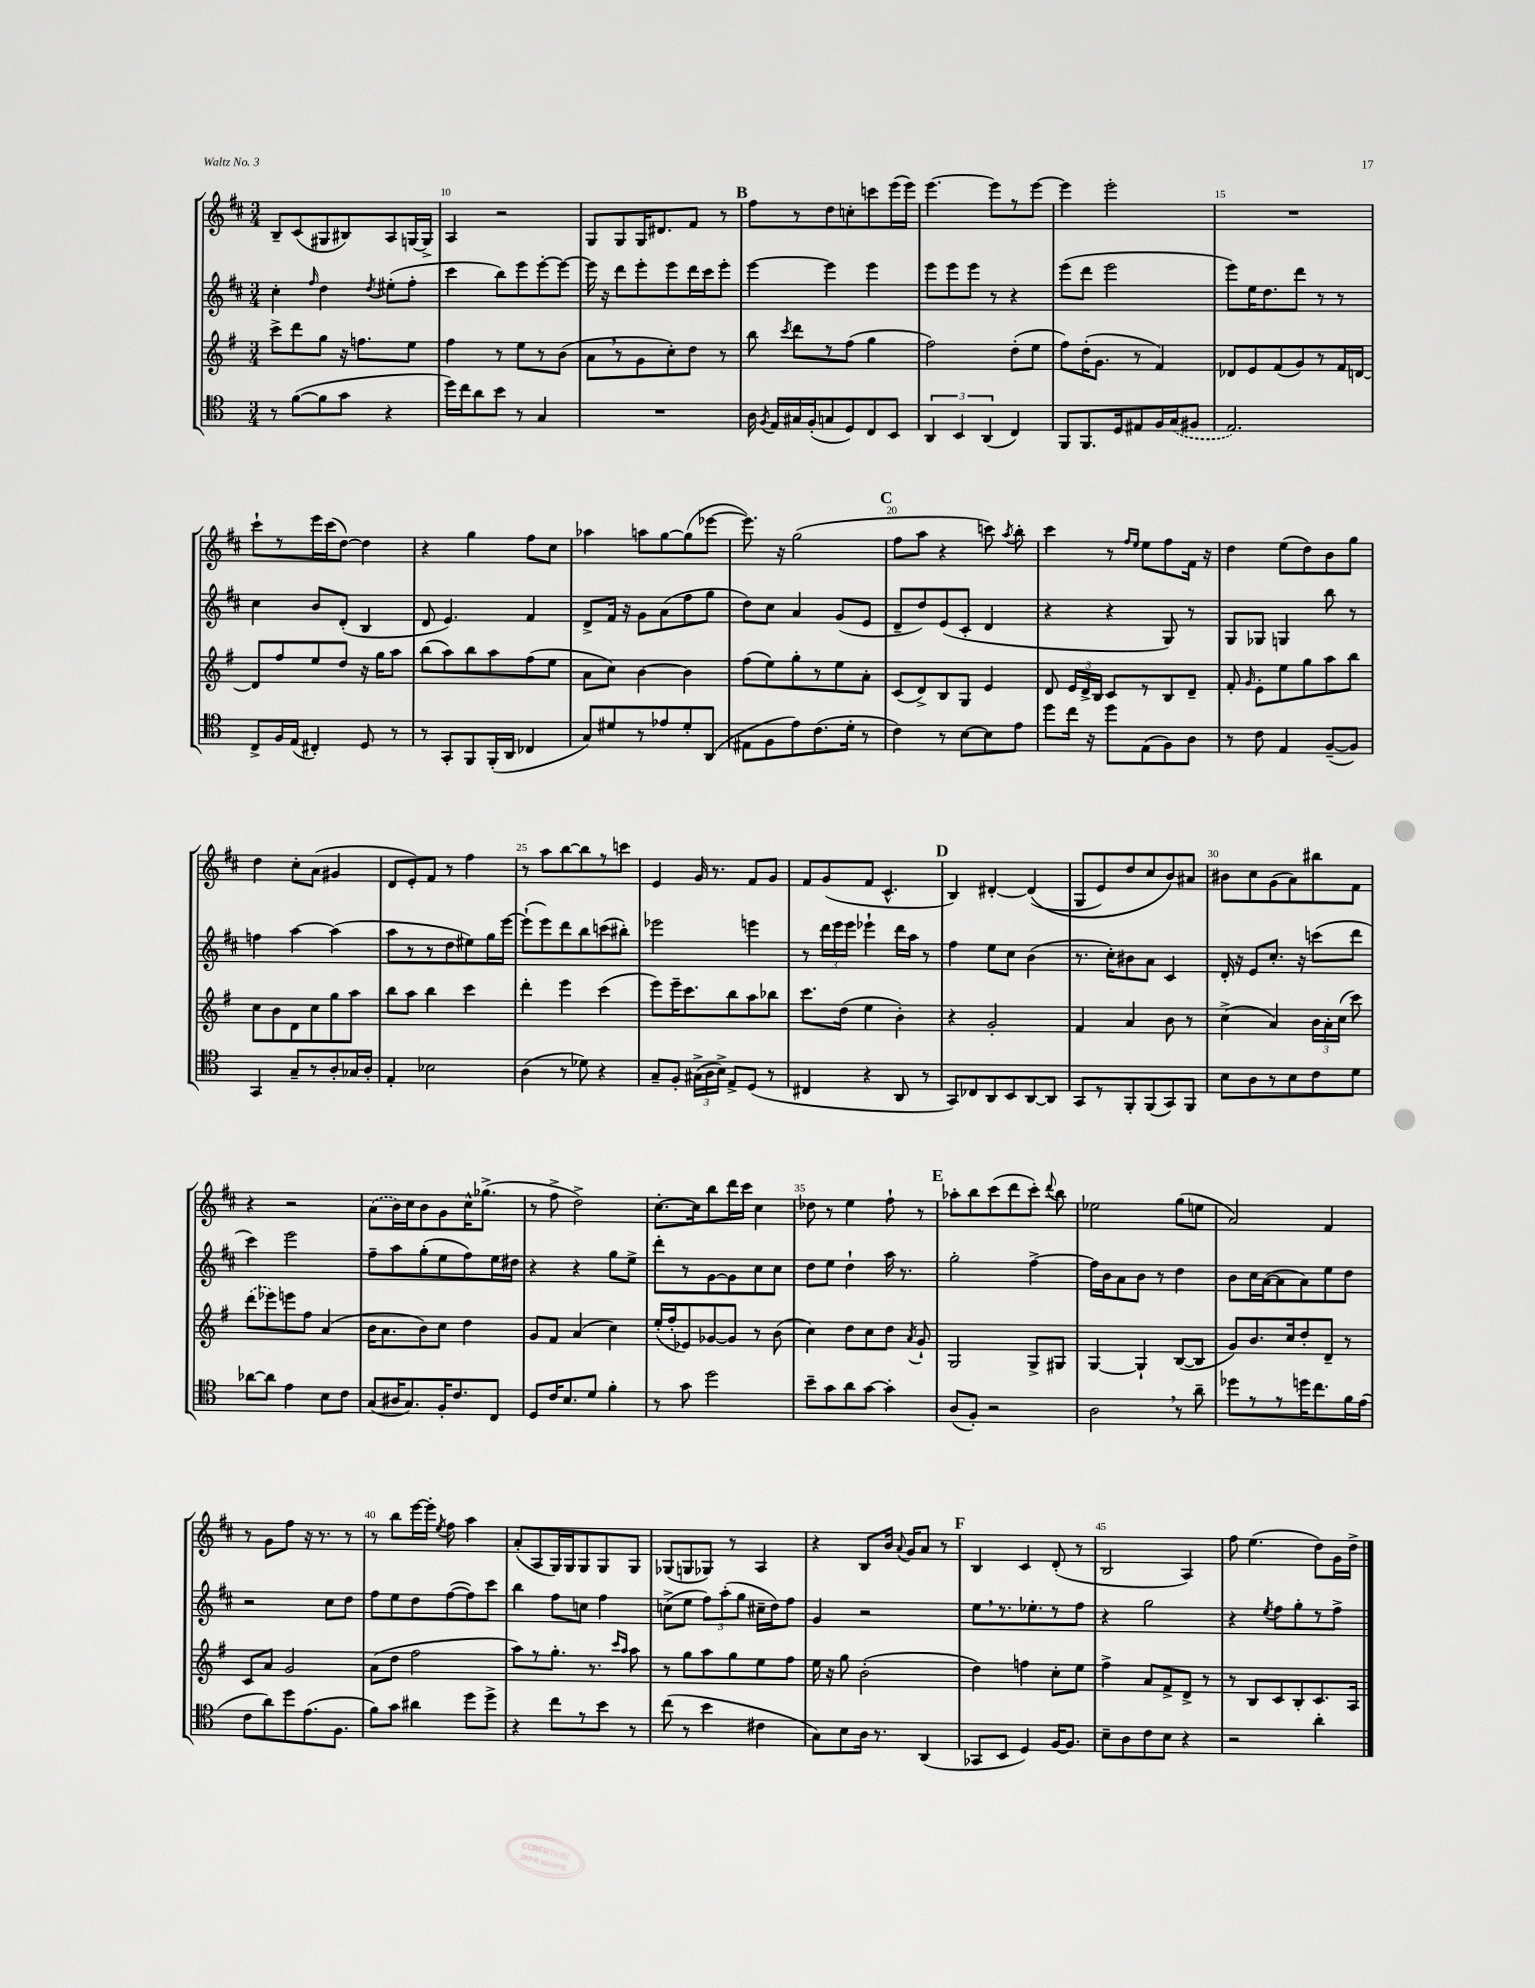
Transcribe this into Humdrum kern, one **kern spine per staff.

**kern	**kern	**kern	**kern
*staff4	*staff3	*staff2	*staff1
*clefC4	*clefG2	*clefG2	*clefG2
*k[]	*k[f#]	*k[f#c#]	*k[f#c#]
*M3/4	*M3/4	*M3/4	*M3/4
8r	8ccc^\L	4cc#'\	8B~/L
([8f\L	8ddd\	.	(8c#/
.	.	16qqff#/	.
8f\]	8gg\J	4dd\	8G#/
8g\J	16r	.	8B#/)
.	8.ff\L	.	.
.	.	8qdd/	.
4r	.	(8ee#'\L	8A/
.	8ee\J	8ff#'\J	[16G/L
.	.	.	16G^/]JJ
=	=	=	=
16dd\LL)	4ff#\	4ccc#\	4A/
16cc\J	.	.	.
8a\	.	.	.
8b\J	8r	8bb\L)	2r
8r	8ee\L	8eee\	.
4G/	8r	[8eee'\	.
.	(8b\J	8eee\_J	.
=	=	=	=
2.r	8a\L	16eee\]	8G/L
.	.	16r	.
.	8r	8ddd\L	8G/
.	8g\	8eee'\	16G/K
.	.	.	8.d#/
.	8cc'\)	8eee\	.
.	8dd\J	16ddd\L	8f#/J
.	.	16ccc#\J	.
.	8r	8eee'\J	8r
=	=	=	=
16A\	8bb\	[4eee\	8ff#\L
8qF/	.	.	.
16E/LL	.	.	.
.	8qccc/	.	.
16G#/	8ddd\L	.	8r
(16F'/J	.	.	.
8G/	8r	4eee\]	8dd\
8D/)	(8ff#\J	.	8cc'\
8C/	4gg\	4eee\	8ccc\
8BB/J	.	.	(16eee\L
.	.	.	16eee\JJ)
=	=	=	=
6AA/	2ff#\)	8eee\L	[4.eee\
.	.	8eee\	.
6BB/	.	.	.
.	.	8eee\J	.
(6AA/	.	.	.
.	.	8r	8eee\]L
4C/)	(8dd'\L	4r	8r
.	8ee\J	.	[8eee\J
=	=	=	=
8FF/L	8ff#\L)	(8eee\L	4eee\]
8.FF/	(16dd'\K	8ddd\J	.
.	8.g\J	.	.
.	.	2eee\	2eee'\
16D/k	.	.	.
8E#/	8r	.	.
16F/L	4f#/)	.	.
(16G/J	.	.	.
8F#/J	.	.	.
=	=	=	=
2.E/)	8d-/L	8eee\L)	2.r
.	8e/	16ee\K	.
.	.	8.dd\	.
.	(8f#/	.	.
.	8g/)	8ddd\J	.
.	8r	8r	.
.	16f#/L	8r	.
.	[16d/JJ	.	.
=	=	=	=
8C^/L	8d/]L	4cc#\	8ccc#`\L
16F/L	8ff#/	.	8r
(16E/JJ	.	.	.
4C#'/)	8ee/	8b/L	16eee\L
.	.	.	(16ccc#\J
.	8dd/J	(8d'/J	[8dd\J)
8D/	16r	4B/	4dd\]
.	16gg\LK	.	.
8r	8aa\J	.	.
=	=	=	=
8r	(8bb\L	8d/	4r
8GG'/L	8aa\)	4.e/)	.
8FF/	8bb\	.	4gg\
(16FF'/L	8aa\	.	.
16AA/JJ	.	.	.
4C-/	(8ff#\	4f#/	8ff#\L
.	8ee\J	.	8cc#\J
=	=	=	=
8G/L)	8a\L	8d^/L	4aa-\
8d#/	8cc\J)	16f#/Jk	.
.	.	16r	.
8r	[4b\	8g\L	8aa\L
8e-/	.	(8a\	[8gg\
8d#'/	4b\]	8ff#\	(8gg\]
(8AA/J	.	8gg\J	[8eee-\J
=	=	=	=
8E#\L	(8ff#\L	8dd\L)	8.eee-\])
8F\	8ee\)	8cc#\J	.
.	.	.	16r
8e\)	8gg'\	4a/	(2gg\
(8.c\	8r	.	.
.	8ee\	(8g/L	.
16d'\Jk	.	.	.
8r	8a'\J	8e/J	.
=	=	=	=
4c\)	(8c/L	8d~/L	8ff#\L
.	8d^/)	8dd/)	8aa\J
8r	8B/	(8e/	4r
[8B\L	8G/J	8c#'/J	.
8B\]	4e/	4d/	8ccc\)
.	.	.	8qaa/
8e\J	.	.	8bb'\
=	=	=	=
8dd\L	8d/	4r	4ccc#\
16cc\Jk	24e/LL	.	.
.	24d^/	.	.
16r	.	.	.
.	24B/JJ	.	.
8dd\L	8c/L	4r	8r
.	.	.	16qqff#/LL
.	.	.	16qqee/JJ
(8E\	8r	.	8ee\L
8F\)	8B/	8G/)	8ff#\
8A\J	8d~/J	8r	16f#\Jk
.	.	.	16r
=	=	=	=
8r	8f#'/	8G/L	4dd\
.	16qqg/	.	.
8c\	8e'\L	8G-/J	.
4E/	8ee\	4G/	(8ee\L
.	8gg\	.	8dd\)
([8F~/L	8aa\	8bb\	8b\
8F/]J)	8bb\J	8r	8gg\J
=	=	=	=
4GG/	8cc\L	4ff\	4dd\
.	8b\	.	.
8G~/L	8d\	[4aa\	8cc#'\L
8r	8cc\	.	(8a\J
8A'/	8gg\	(4aa\]	4g#/
16G-/L	8aa\J	.	.
16A'/JJ	.	.	.
=	=	=	=
4E'/	8bb\L	8aa\L	8d/L
.	8aa\J	8r	8e'/)
2B-\	4bb\	8r	8f#/J
.	.	8dd\	8r
.	4ccc\	8ee#\)	4ff#\
.	.	16gg\L	.
.	.	[16eee\JJ	.
=	=	=	=
(4A\	4ddd'\	(8eee`\]L	8r
.	.	8eee\)	8aa\L
8r	4eee\	8ddd\	[8bb\
8d-\)	.	8bb\	8bb\]
4r	(4ccc\	(8ccc\	8r
.	.	8bb#'\J)	8ccc\J
=	=	=	=
8G~/L	8eee\L)	2eee-\	4e/
8F'/J	16eee~\K	.	.
.	8.ccc\	.	.
(24G#^\LL	.	.	16g/
24A\	.	.	.
.	.	.	8.r
24B^\JJ)	.	.	.
8E^/L	8bb\	.	.
(8D/J	8aa\	4eee\	8f#/L
8r	8bb-\J	.	8g/J
=	=	=	=
4C#/	8.ccc\L	8r	8f#/L
.	.	24ddd\LL	(8g/
.	.	24eee\	.
.	(16dd\Jk	.	.
.	.	24eee\JJ	.
4r	4ee\	4eee-`\	8f#/J
.	.	.	4.c#^^/
8AA/	4b'\)	16ddd\LL	.
.	.	16aa\JJ	.
8r	.	8r	.
=	=	=	=
8GG/L)	4r	4ff#\	4B/)
8C-/	.	.	.
8AA/	2g'/	8ee\L	[4d#'/
8BB/	.	8cc#\J	.
[8AA/	.	(4b\	&((4d#/]
8AA/]J	.	.	.
=	=	=	=
8GG/L	4f#/	8.r	8G/L
8r	.	.	8e/)
.	.	16cc#'\LK)	.
8FF'/	4a/	8b#\	8dd/
(8FF/	.	8a\J	8cc#/
8GG/)	8b\	4c#/	8b/&)
8FF/J	8r	.	8a#/J
=	=	=	=
8B\L	(4cc^\	16d'/	8b#\L
.	.	16r	.
8A\	.	8e/L	8cc#\
8r	4a/)	8.cc#'/J	(8g\
8B\	.	.	8a\)
.	.	16r	.
8c\	24b\LL	(8ccc\L	8bb#\
.	24a'\	.	.
.	(24cc\JJ	.	.
8d\J	8ccc\)	8ddd\J	8f#\J
=	=	=	=
[8a-\L	(8ddd\L	4ccc#\)	4r
8a-\]J	8eee-\)	.	.
4e\	8eee\	2eee\	2r
.	8ff#\J	.	.
8B\L	(4a/	.	.
8c\J	.	.	.
=	=	=	=
(8G/L	16b\LK	8ff#~\L	(8a\L
.	8.a\	.	.
16A#/K	.	8aa\	16b\L)
8.G/)	.	.	16cc#\J
.	8b\)	(8gg'\	8b\
16F'/K	8cc\J	8ee\	8g\
8.c/	.	.	.
.	4dd\	8ff#\)	16cc#^^\K
.	.	.	(8.gg-^\J
8C/J	.	16ee\L	.
.	.	16dd#\JJ	.
=	=	=	=
8D/L	8g/L	4r	8r
16c/K	8f#/J	.	8ff#^\
8.B/	.	.	.
.	(4a/	4r	2dd^\)
8d/J	.	.	.
4f'\	4cc\)	8gg\L	.
.	.	8ee^\J	.
=	=	=	=
8r	(16ee'/LL	8ddd'\L	[8.cc#'\L
.	16ff#'/J	.	.
8g\	8e-/)	8r	.
.	.	.	16cc#\]k
2dd\	[8g-/	[8g\	8bb\
.	8g-/]J	8g\]	16ddd\L
.	.	.	16ccc#\JJ
.	8r	8cc#\	4cc#\
.	(8b\	8cc#\J	.
=	=	=	=
8b~\L	4cc\)	8dd\L	8dd-\
8g\	.	8ee\J	8r
8a\	8dd\L	4dd`\	4ee\
[8g\J	8cc\	.	.
4g'\]	8dd\J	16aa\	8ff#`\
.	.	8.r	.
.	8qa/	.	.
.	8g`/	.	8r
=	=	=	=
(8A/L	2G/	2gg'\	8aa-'\L
8F'/J)	.	.	8bb\
2r	.	.	(8ccc#\
.	.	.	8ddd\
.	8G^/L	[4ff#^\	8ccc#'\J)
.	.	.	8qqddd/
.	8G#/J	.	8bb\
=	=	=	=
2A\	[4G/	16ff#\]LL	2ee-\
.	.	16b\J	.
.	.	8a\	.
.	4G`/]	8b\J	.
.	.	8r	.
8r	([8B/L	4dd\	(8gg\L
8a~\	8B/]J	.	8ee\J
=	=	=	=
8dd-\L	8g/L)	8b\L	2a/)
8r	8.b/	16cc#\L	.
.	.	([16a\J	.
8r	.	8a\]	.
.	16cc/k	.	.
16dd\K	8dd'/	8a\)	.
8.cc\	.	.	.
.	8d~/J	8ee\	4f#/
16f\L	8r	8dd\J	.
(16e\JJ	.	.	.
=	=	=	=
8c\L	8c/L	2r	8r
8a\)	8a/J	.	8g\L
8dd\	2g/	.	8ff#\J
(8.e\	.	.	16r
.	.	.	8.r
.	.	8cc#\L	.
8.F\J	.	.	.
.	.	8dd\J	8r
=	=	=	=
8f\L)	(8a\L	8ff#\L	8r
8g\J	8dd\J	8ee\	8bb\L
4a#\	2ff#\	8dd\	[16eee\L
.	.	.	16eee'\]JJ
.	.	.	8qee/
.	.	([8ff#\	8ff#\
8dd\L	.	8ff#\])	4aa\
8dd^\J	.	8ccc#\J	.
=	=	=	=
4r	8aa\L)	4bb\	(8a'/L
.	8r	.	8A/
8cc\L	8.gg'\J	8ff#\L	16G/L)
.	.	.	16G/J
8r	.	8cc\J	8G/
.	8.r	.	.
8b\J	.	4ff#\	8G/
.	16qqccc/LL	.	.
.	16qqaa/JJ	.	.
8r	8aa\	.	8G/J
=	=	=	=
(8cc\	8r	(8cc^\L	(8G-/L
8r	8gg\L	8ee\J	8G/
4b\	8aa\	12ff#\L)	8G-/J)
.	.	(12aa'\	.
.	8gg\	.	8r
.	.	12gg\J	.
4c#\	8ee\	16cc#~\LL	4A/
.	.	16dd\J)	.
.	8ff#\J	8ff#\J	.
=	=	=	=
8G\L)	16ee\	4g/	4r
.	16r	.	.
8B\	8gg\	.	.
16A\Jk	(2b'\	2r	8B/L
8.r	.	.	.
.	.	.	16b/Jk
.	.	.	8qqa/
.	.	.	16g/LK
(4AA/	.	.	8a/J
.	.	.	8r
=	=	=	=
8GG-/L	4dd\)	8ee\L	4B/
8BB/J	.	8.r	.
4D/)	4ff\	.	4c#/
.	.	8.ee-'\	.
[16F/LK	8cc'\L	8r	(8d'/
8.F/]J	.	.	.
.	8ee\J	8ff#\J	8r
=	=	=	=
8B~\L	4ff#^\	4r	2B/
8A\	.	.	.
8c\	8a/L	2gg\	.
8B\J	8f#^/	.	.
4r	8d^/J	.	4A/)
.	8r	.	.
=	=	=	=
2r	8r	4r	8ff#\
.	8B/L	.	(4.ee\
.	.	8qee/	.
.	8c/	8ff#\L	.
.	8B'/	8gg'\	.
4a'\	8.c/	8r	8dd\L)
.	.	8ff#^\J	16g\L
.	16A/Jk	.	16dd^\JJ
==	==	==	==
*-	*-	*-	*-
